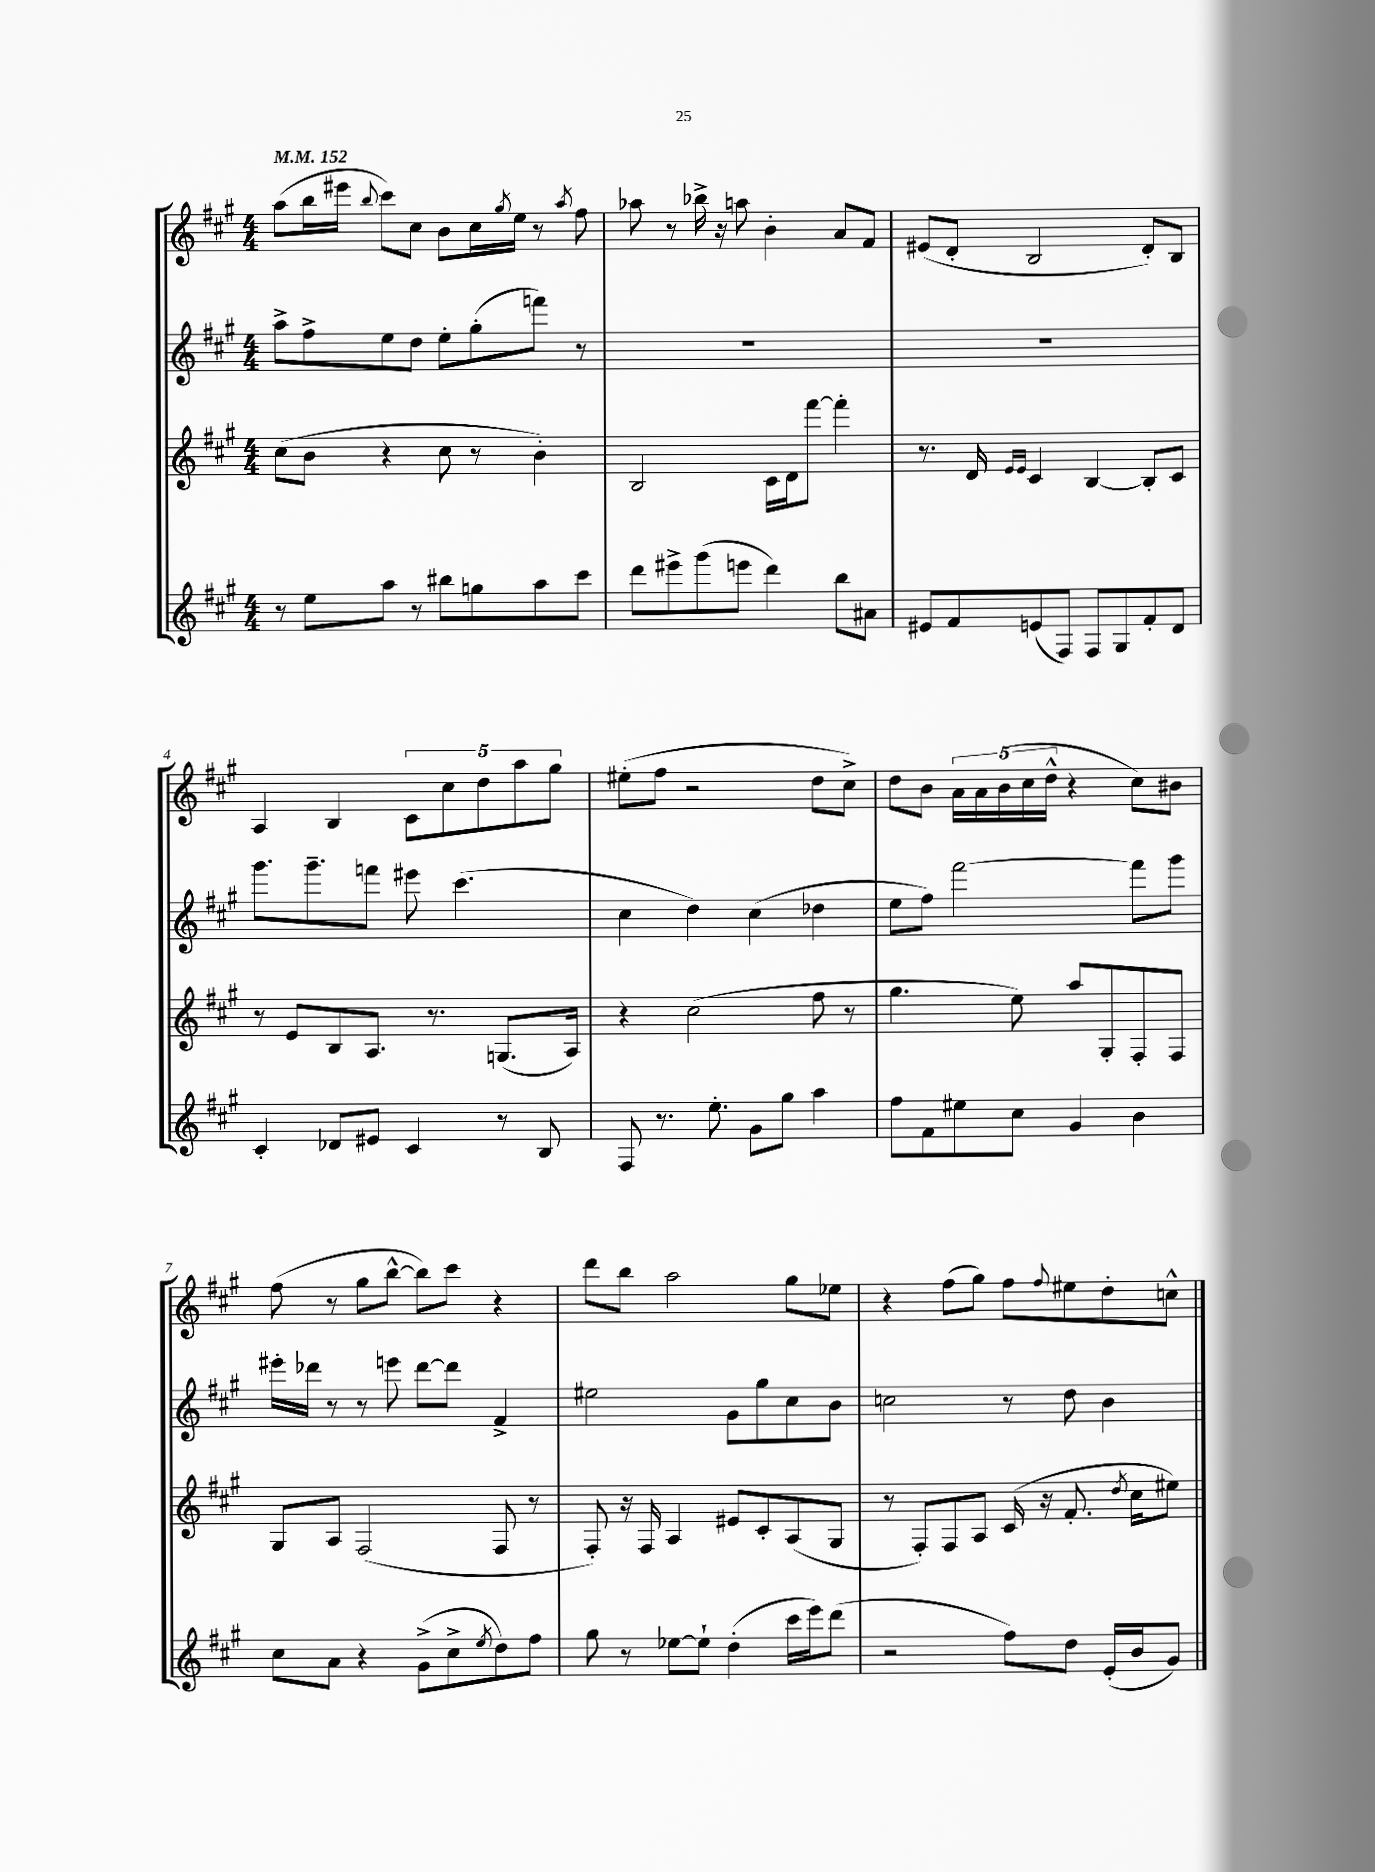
<<
\new StaffGroup <<
\new Staff = "s0" {
    \clef treble \key a \major \numericTimeSignature \time 4/4 \tempo 4 = 152
    a''8( b''16 eis'''16 \appoggiatura { b''8 } cis'''8) cis''8 b'8 cis''16 \acciaccatura { gis''8 } e''16 r8 \acciaccatura { a''8 } fis''8 |
    aes''8 r8 bes''16-> r16 a''8 b'4-. a'8 fis'8 |
    eis'8( d'8-. b2 d'8-.) b8 |
    a4 b4 \tuplet 5/4 { cis'8 cis''8 d''8 a''8 gis''8 } |
    eis''8-.( fis''8 r2 d''8 cis''8->) |
    d''8 b'8 \tuplet 5/4 { a'16 a'16 b'16( cis''16 d''16-^ } r4 cis''8) bis'8 |
    fis''8( r8 gis''8 b''8~-^ b''8) cis'''8 r4 |
    d'''8 b''8 a''2 gis''8 ees''8 |
    r4 fis''8( gis''8) fis''8 \appoggiatura { fis''8 } eis''8 d''8-. c''8-^ \bar "|." |
}
\new Staff = "s1" {
    \clef treble \key a \major \numericTimeSignature \time 4/4
    a''8-> fis''8-> e''8 d''8 e''8-. gis''8-.( f'''8) r8 |
    R1 |
    R1 |
    gis'''8. gis'''8.-- f'''8 eis'''8 cis'''4.( |
    cis''4 d''4) cis''4( des''4 |
    e''8 fis''8) fis'''2~ fis'''8 gis'''8 |
    eis'''16-. des'''16 r8 r8 e'''8 des'''8~ des'''8 fis'4-> |
    eis''2 gis'8 gis''8 cis''8 b'8 |
    c''2 r8 d''8 b'4 \bar "|." |
}
\new Staff = "s2" {
    \clef treble \key a \major \numericTimeSignature \time 4/4
    cis''8( b'8 r4 cis''8 r8 b'4-.) |
    b2 cis'16 d'16 fis'''8~ fis'''4-. |
    r8. d'16 \grace { e'16 e'16 } cis'4 b4~ b8-. cis'8 |
    r8 e'8 b8 a8. r8. g8.( a16) |
    r4 cis''2( fis''8 r8 |
    gis''4. e''8) a''8 gis8-. fis8-. fis8 |
    gis8 a8 fis2( fis8 r8 |
    fis8-.) r16 fis16 a4 eis'8 cis'8-. a8( gis8 |
    r8 fis8-.) fis8 a8 cis'16( r16 fis'8.-. \acciaccatura { d''8 } cis''16 eis''8) \bar "|." |
}
\new Staff = "s3" {
    \clef treble \key a \major \numericTimeSignature \time 4/4
    r8 e''8 a''8 r8 bis''8 g''8 a''8 cis'''8 |
    d'''8 eis'''8-> gis'''8( e'''8 d'''4) b''8 ais'8 |
    eis'8 fis'8 e'8( fis8) fis8 gis8 fis'8-. d'8 |
    cis'4-. des'8 eis'8 cis'4 r8 b8 |
    fis8 r8. e''8.-. gis'8 gis''8 a''4 |
    fis''8 fis'8 eis''8 cis''8 gis'4 b'4 |
    cis''8 a'8 r4 gis'8->( cis''8-> \acciaccatura { e''8 } d''8) fis''8 |
    gis''8 r8 ees''8~ ees''8-! d''4-.( cis'''16 e'''16) d'''8( |
    r2 fis''8) d''8 e'16-.( b'16 gis'8) \bar "|." |
}
>>
>>
